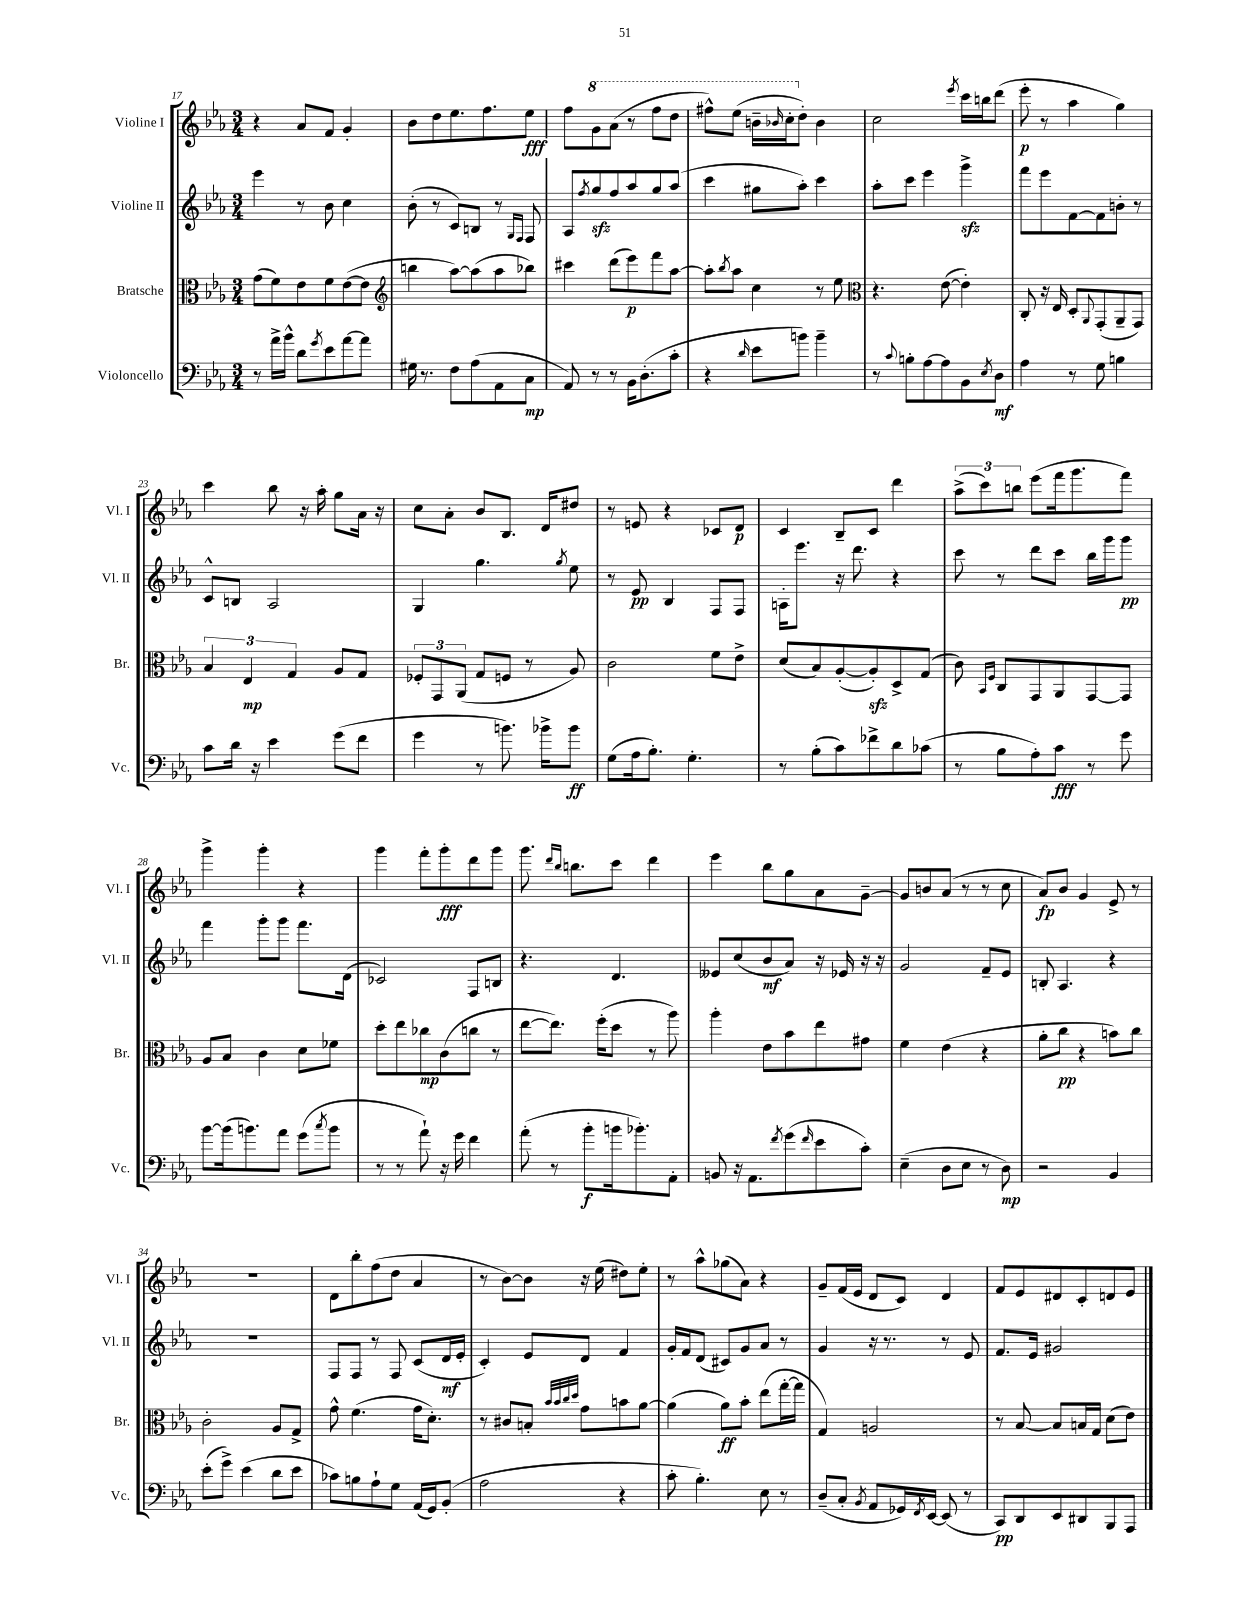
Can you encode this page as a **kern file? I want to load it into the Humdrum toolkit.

**kern	**dynam	**kern	**dynam	**kern	**dynam	**kern	**dynam
*part4	*part4	*part3	*part3	*part2	*part2	*part1	*part1
*staff4	*staff4	*staff3	*staff3	*staff2	*staff2	*staff1	*staff1
*I"Violoncello	*	*I"Bratsche	*	*I"Violine II	*	*I"Violine I	*
*I'Vc.	*	*I'Br.	*	*I'Vl. II	*	*I'Vl. I	*
*clefF4	*	*clefC3	*	*clefG2	*	*clefG2	*
*k[b-e-a-]	*	*k[b-e-a-]	*	*k[b-e-a-]	*	*k[b-e-a-]	*
*M3/4	*	*M3/4	*	*M3/4	*	*M3/4	*
=17	=17	=17	=17	=17	=17	=17	=17
8r	.	(8g\L	.	4eee-\	.	4r	.
16a-^\LL	.	8f\)	.	.	.	.	.
16b-^^\JJ	.	.	.	.	.	.	.
8d\L	.	8e-\	.	8r	.	8a-/L	.
8qg/	.	.	.	.	.	.	.
8e-\	.	8f\	.	8b-\	.	8f/J	.
[8a-\	.	([8e-\	.	4cc\	.	4g'/	.
8a-\J]	.	8e-\J]	.	.	.	.	.
=18	=18	=18	=18	=18	=18	=18	=18
*	*	*clefG2	*	*	*	*	*
16G#X\	.	4bbn\	.	(8b-'\	.	8b-\L	.
8.r	.	.	.	.	.	.	.
.	.	.	.	8r	.	8dd\	.
8F\L	.	[8aa-\L)	.	8c/L)	.	8.ee-\	.
(8A-\	.	(8aa-\]	.	8Bn/J	.	.	.
.	.	.	.	.	.	8.ff\	.
8AA-\	.	8aa-\	.	8r	.	.	.
.	.	.	.	16qqG/LL	.	.	.
.	.	.	.	16qqF/JJ	.	.	.
8C\J	mp	8bb-X\J)	.	8F/	.	8ee-\J	fff
=19	=19	=19	=19	=19	=19	=19	=19
8AA-/)	.	4ccc#X\	.	8A-/L	.	8ff\L	.
.	.	.	.	8qff/	.	.	.
*	*	*	*	*	*	*8va	*
8r	.	.	.	8ggzz/	.	8gg\	.
8r	.	(8ddd\L	.	8ff/	.	(8aa-\J	.
16BB-\KL	.	8eee-\)	p	8aa-/	.	8r	.
(8.D'\	.	.	.	.	.	.	.
.	.	8fff\	.	8gg/	.	8fff\L	.
8c'\J	.	[8aa-\J	.	(8aa-/J	.	8ddd\J	.
=20	=20	=20	=20	=20	=20	=20	=20
4r	.	8aa-'\L]	.	4ccc\	.	8fff#X^^\L)	.
.	.	8qbb-/	.	.	.	.	.
.	.	8aa-\J	.	.	.	(8eee-\J	.
16qqd/	.	.	.	.	.	.	.
8e-\L	.	4cc\	.	8gg#X\L	.	16bbn~\LL	.
.	.	.	.	.	.	16qqbb-X/	.
.	.	.	.	.	.	16ccc'\J	.
*	*	*	*	*	*	*X8va	*
8bn\J)	.	.	.	8aa-'\J)	.	8dd'\J)	.
4b~\	.	8r	.	4ccc\	.	4b-\	.
.	.	8ee-\	.	.	.	.	.
=21	=21	=21	=21	=21	=21	=21	=21
*	*	*clefC3	*	*	*	*	*
8r	.	4.r	.	8aa-'\L	.	2cc\	.
8qqc/	.	.	.	.	.	.	.
8Bn'\L	.	.	.	8ccc\J	.	.	.
[8A-\	.	.	.	4eee-\	.	.	.
8A-\]	.	([8e-\	.	.	.	.	.
.	.	.	.	.	.	8qeee-/	.
8BB-\	.	4e-'\])	.	4gggzz^\	.	16ccc\LL	.
.	.	.	.	.	.	16bbn\J	.
8qE-/	.	.	.	.	.	.	.
8D\J	mf	.	.	.	.	(8ddd\J	.
=22	=22	=22	=22	=22	=22	=22	=22
4A-\	.	8C'/	.	8fff\L	.	8eee-'\	p
.	.	16r	.	8eee-\	.	8r	.
.	.	16E-/	.	.	.	.	.
8r	.	8D'/L	.	[8f\	.	4aa-\	.
.	.	8qqAA-/	.	.	.	.	.
8G\	.	(8GG'/	.	8f\]	.	.	.
4Bn\	.	8AA-~/	.	8bn'\J	.	4gg\)	.
.	.	8GG/J)	.	8r	.	.	.
!!LO:LB:g=z
=23	=23	=23	=23	=23	=23	=23	=23
8c\L	.	6B-/	.	8c^^/L	.	4ccc\	.
16d\Jk	.	.	.	8Bn/J	.	.	.
.	.	6E-/	mp	.	.	.	.
16r	.	.	.	.	.	.	.
4e-\	.	.	.	2A-/	.	8bb-\	.
.	.	6G/	.	.	.	.	.
.	.	.	.	.	.	16r	.
.	.	.	.	.	.	16aa-'\	.
(8g\L	.	8A-/L	.	.	.	8gg\L	.
8f\J	.	8G/J	.	.	.	16a-\Jk	.
.	.	.	.	.	.	16r	.
=24	=24	=24	=24	=24	=24	=24	=24
4g\	.	12F-X'/L	.	4G/	.	8cc\L	.
.	.	12GG/	.	.	.	.	.
.	.	.	.	.	.	8a-'\J	.
.	.	(12AA-/J	.	.	.	.	.
8r	.	8G/L	.	4.gg\	.	8b-/L	.
8.bn\)	.	8Fn/J	.	.	.	8.B-/J	.
.	.	8r	.	.	.	.	.
16b-X^\KL	.	.	.	.	.	16d/KL	.
.	.	.	.	8qgg/	.	.	.
8b-\J	ff	8A-/)	.	8ee-\	.	8dd#X/J	.
=25	=25	=25	=25	=25	=25	=25	=25
(8G\L	.	2c\	.	8r	.	8r	.
16A-\k	.	.	.	8e-/	pp	8en/	.
8.B-'\J)	.	.	.	.	.	.	.
.	.	.	.	4B-/	.	4r	.
4.G'\	.	.	.	.	.	.	.
.	.	8f\L	.	8F/L	.	8c-X/L	.
.	.	8e-^\J	.	8F/J	.	8d/J	p
=26	=26	=26	=26	=26	=26	=26	=26
8r	.	(8d/L	.	16An'\KL	.	4c/	.
.	.	.	.	8.eee-\J	.	.	.
(8B-'\L	.	8B-/)	.	.	.	.	.
8c\)	.	([8A-'/	.	16r	.	8B-~/L	.
.	.	.	.	8.ddd\	.	.	.
8f-X^\	.	8A-zz'/])	.	.	.	8c/J	.
8d\	.	8D^/	.	4r	.	4ddd\	.
(8c-X\J	.	(8G/J	.	.	.	.	.
=27	=27	=27	=27	=27	=27	=27	=27
8r	.	8c\)	.	8ccc\	.	(12aa-^\L	.
.	.	.	.	.	.	12ccc\)	.
.	.	16qqBB-/LL	.	.	.	.	.
.	.	16qqF/JJ	.	.	.	.	.
8B-\L	.	8C/L	.	8r	.	.	.
.	.	.	.	.	.	12bbn\J	.
8A-'\)	.	8GG/	.	8ddd\L	.	(8eee-\L	.
8c\J	fff	8AA-/	.	8ccc\J	.	16fff\k	.
.	.	.	.	.	.	8.ggg\	.
8r	.	[8GG/	.	16bb-\LL	.	.	.
.	.	.	.	16ggg\J	.	.	.
8g\	.	8GG/J]	.	8ggg\J	pp	8fff\J)	.
!!LO:LB:g=z
=28	=28	=28	=28	=28	=28	=28	=28
[8b-\L	.	8A-/L	.	4fff\	.	4ggg^\	.
(16b-\k]	.	8B-/J	.	.	.	.	.
8.bn\)	.	.	.	.	.	.	.
.	.	4c\	.	8ggg'\L	.	4ggg'\	.
8a-\J	.	.	.	8ggg\J	.	.	.
(8g\L	.	8d\L	.	8.fff\L	.	4r	.
8qcc/	.	.	.	.	.	.	.
8b\J	.	8f-X\J	.	.	.	.	.
.	.	.	.	(16d\Jk	.	.	.
=29	=29	=29	=29	=29	=29	=29	=29
8r	.	8dd'\L	.	2c-X/)	.	4ggg\	.
8r	.	8ee-\	.	.	.	.	.
8a-`\)	.	8cc-X\	mp	.	.	8fff'\L	.
16r	.	(8c\	.	.	.	8ggg'\	fff
16g\	.	.	.	.	.	.	.
4f\	.	8ccn\J	.	8F/L	.	8ddd\	.
.	.	8r	.	8Bn/J	.	8ggg\J	.
=30	=30	=30	=30	=30	=30	=30	=30
(8a-'\	.	[8ee-\L	.	4.r	.	8.ggg\	.
8r	.	8.ee-\J])	.	.	.	.	.
.	.	.	.	.	.	16qqddd/LL	.
.	.	.	.	.	.	16qqbb-/JJ	.
.	.	.	.	.	.	8.bbn\L	.
8b-'\L	f	.	.	.	.	.	.
.	.	(16ff'\KL	.	.	.	.	.
16bn\k	.	8dd\J	.	4.d/	.	8ccc\J	.
8.b-X'\)	.	.	.	.	.	.	.
.	.	8r	.	.	.	4ddd\	.
8AA-'\J	.	8aa-\)	.	.	.	.	.
=31	=31	=31	=31	=31	=31	=31	=31
8BBn/	.	4aa-'\	.	8e--X/L	.	4eee-\	.
16r	.	.	.	(8cc/	.	.	.
8.AA-\L	.	.	.	.	.	.	.
.	.	8e-\L	.	8b-/	mf	8bb-\L	.
8qf/	.	.	.	.	.	.	.
(8g\	.	8b-\	.	8a-/J)	.	8gg\	.
16qqf/	.	.	.	.	.	.	.
8e-\	.	8ee-\	.	16r	.	8a-\	.
.	.	.	.	16e-X/	.	.	.
8c'\J)	.	8g#X\J	.	16r	.	[8g~\J	.
.	.	.	.	16r	.	.	.
=32	=32	=32	=32	=32	=32	=32	=32
(4E-~\	.	4f\	.	2g/	.	8g/L]	.
.	.	.	.	.	.	8bn/	.
8D\L	.	(4e-\	.	.	.	(8a-/J	.
8E-\J	.	.	.	.	.	8r	.
8r	.	4r	.	8f~/L	.	8r	.
8D\)	mp	.	.	8e-/J	.	8cc\	.
=33	=33	=33	=33	=33	=33	=33	=33
2r	.	8a-'\L	.	8Bn'/	.	8a-/L)	fp
.	.	8cc\J	pp	4.A-/	.	8b-/J	.
.	.	4r	.	.	.	4g/	.
4BB-/	.	8bn\L)	.	4r	.	8e-^/	.
.	.	8cc\J	.	.	.	8r	.
!!LO:LB:g=z
=34	=34	=34	=34	=34	=34	=34	=34
(8e-'\L	.	2c'\	.	2.r	.	2.r	.
8g^\J)	.	.	.	.	.	.	.
(4e-\	.	.	.	.	.	.	.
8d\L	.	8A-/L	.	.	.	.	.
8e-\J	.	8G^/J	.	.	.	.	.
=35	=35	=35	=35	=35	=35	=35	=35
8c-X\L)	.	8g^^\	.	8F/L	.	8d\L	.
8Bn\	.	(4.f\	.	8F/J	.	8bb-'\	.
8A-`\	.	.	.	8r	.	(8ff\	.
8G\J	.	.	.	8F/	.	8dd\J	.
(16AA-/LL	.	16g\KL	.	(8c/L	.	4a-/	.
16GG/J)	.	8.d'\J)	.	.	.	.	.
(8BB-'/J	.	.	.	16d/L	mf	.	.
.	.	.	.	16e-'/JJ	.	.	.
=36	=36	=36	=36	=36	=36	=36	=36
2A-\	.	8r	.	4c'/)	.	8r	.
.	.	8c#X/L	.	.	.	[8b-\L)	.
.	.	8Bn'/J	.	8e-/L	.	8b-\J]	.
.	.	32qqb-/LLL	.	.	.	.	.
.	.	32qqb-/	.	.	.	.	.
.	.	32qqcc/	.	.	.	.	.
.	.	32qqdd/JJJ	.	.	.	.	.
.	.	8g\L	.	8d/J	.	16r	.
.	.	.	.	.	.	(16ee-\	.
4r	.	8bn\	.	4f/	.	8dd#X\L)	.
.	.	[8a-\J	.	.	.	8ee-'\J	.
=37	=37	=37	=37	=37	=37	=37	=37
8c'\	.	(4a-\]	.	16g'/LL	.	8r	.
.	.	.	.	16f/J	.	.	.
4.B-'\)	.	.	.	(8d/J	.	8aa-^^\L	.
.	.	8a-\L)	ff	8c#X/L)	.	(8gg-X\	.
.	.	8b-'\J	.	8g/	.	8a-\J)	.
8E-\	.	(8ee-\L	.	8a-/J	.	4r	.
8r	.	[16gg'\L	.	8r	.	.	.
.	.	16gg\JJ]	.	.	.	.	.
=38	=38	=38	=38	=38	=38	=38	=38
(8D~/L	.	4G/)	.	4g/	.	8g~/L	.
8C'/J	.	.	.	.	.	(16f/L	.
.	.	.	.	.	.	16e-/JJ	.
8qBB-/	.	.	.	.	.	.	.
8AA-/L	.	2An/	.	16r	.	8d/L	.
.	.	.	.	8.r	.	.	.
16GG-X/L)	.	.	.	.	.	8c/J)	.
8qFF/	.	.	.	.	.	.	.
[16EE-/JJ	.	.	.	.	.	.	.
(8EE-/]	.	.	.	8r	.	4d/	.
8r	.	.	.	8e-/	.	.	.
=39	=39	=39	=39	=39	=39	=39	=39
8CC/L)	pp	8r	.	8.f/L	.	8f/L	.
8DD/	.	[8B-/	.	.	.	8e-/	.
.	.	.	.	16e-/Jk	.	.	.
8EE-/	.	8B-/L]	.	2g#X/	.	8d#X/	.
8DD#X/	.	16Bn/L	.	.	.	8c'/	.
.	.	16G/JJ	.	.	.	.	.
8BBB-/	.	(8d\L	.	.	.	8dn/	.
8AAA-/J	.	8e-\J)	.	.	.	8e-/J	.
==	==	==	==	==	==	==	==
*-	*-	*-	*-	*-	*-	*-	*-
